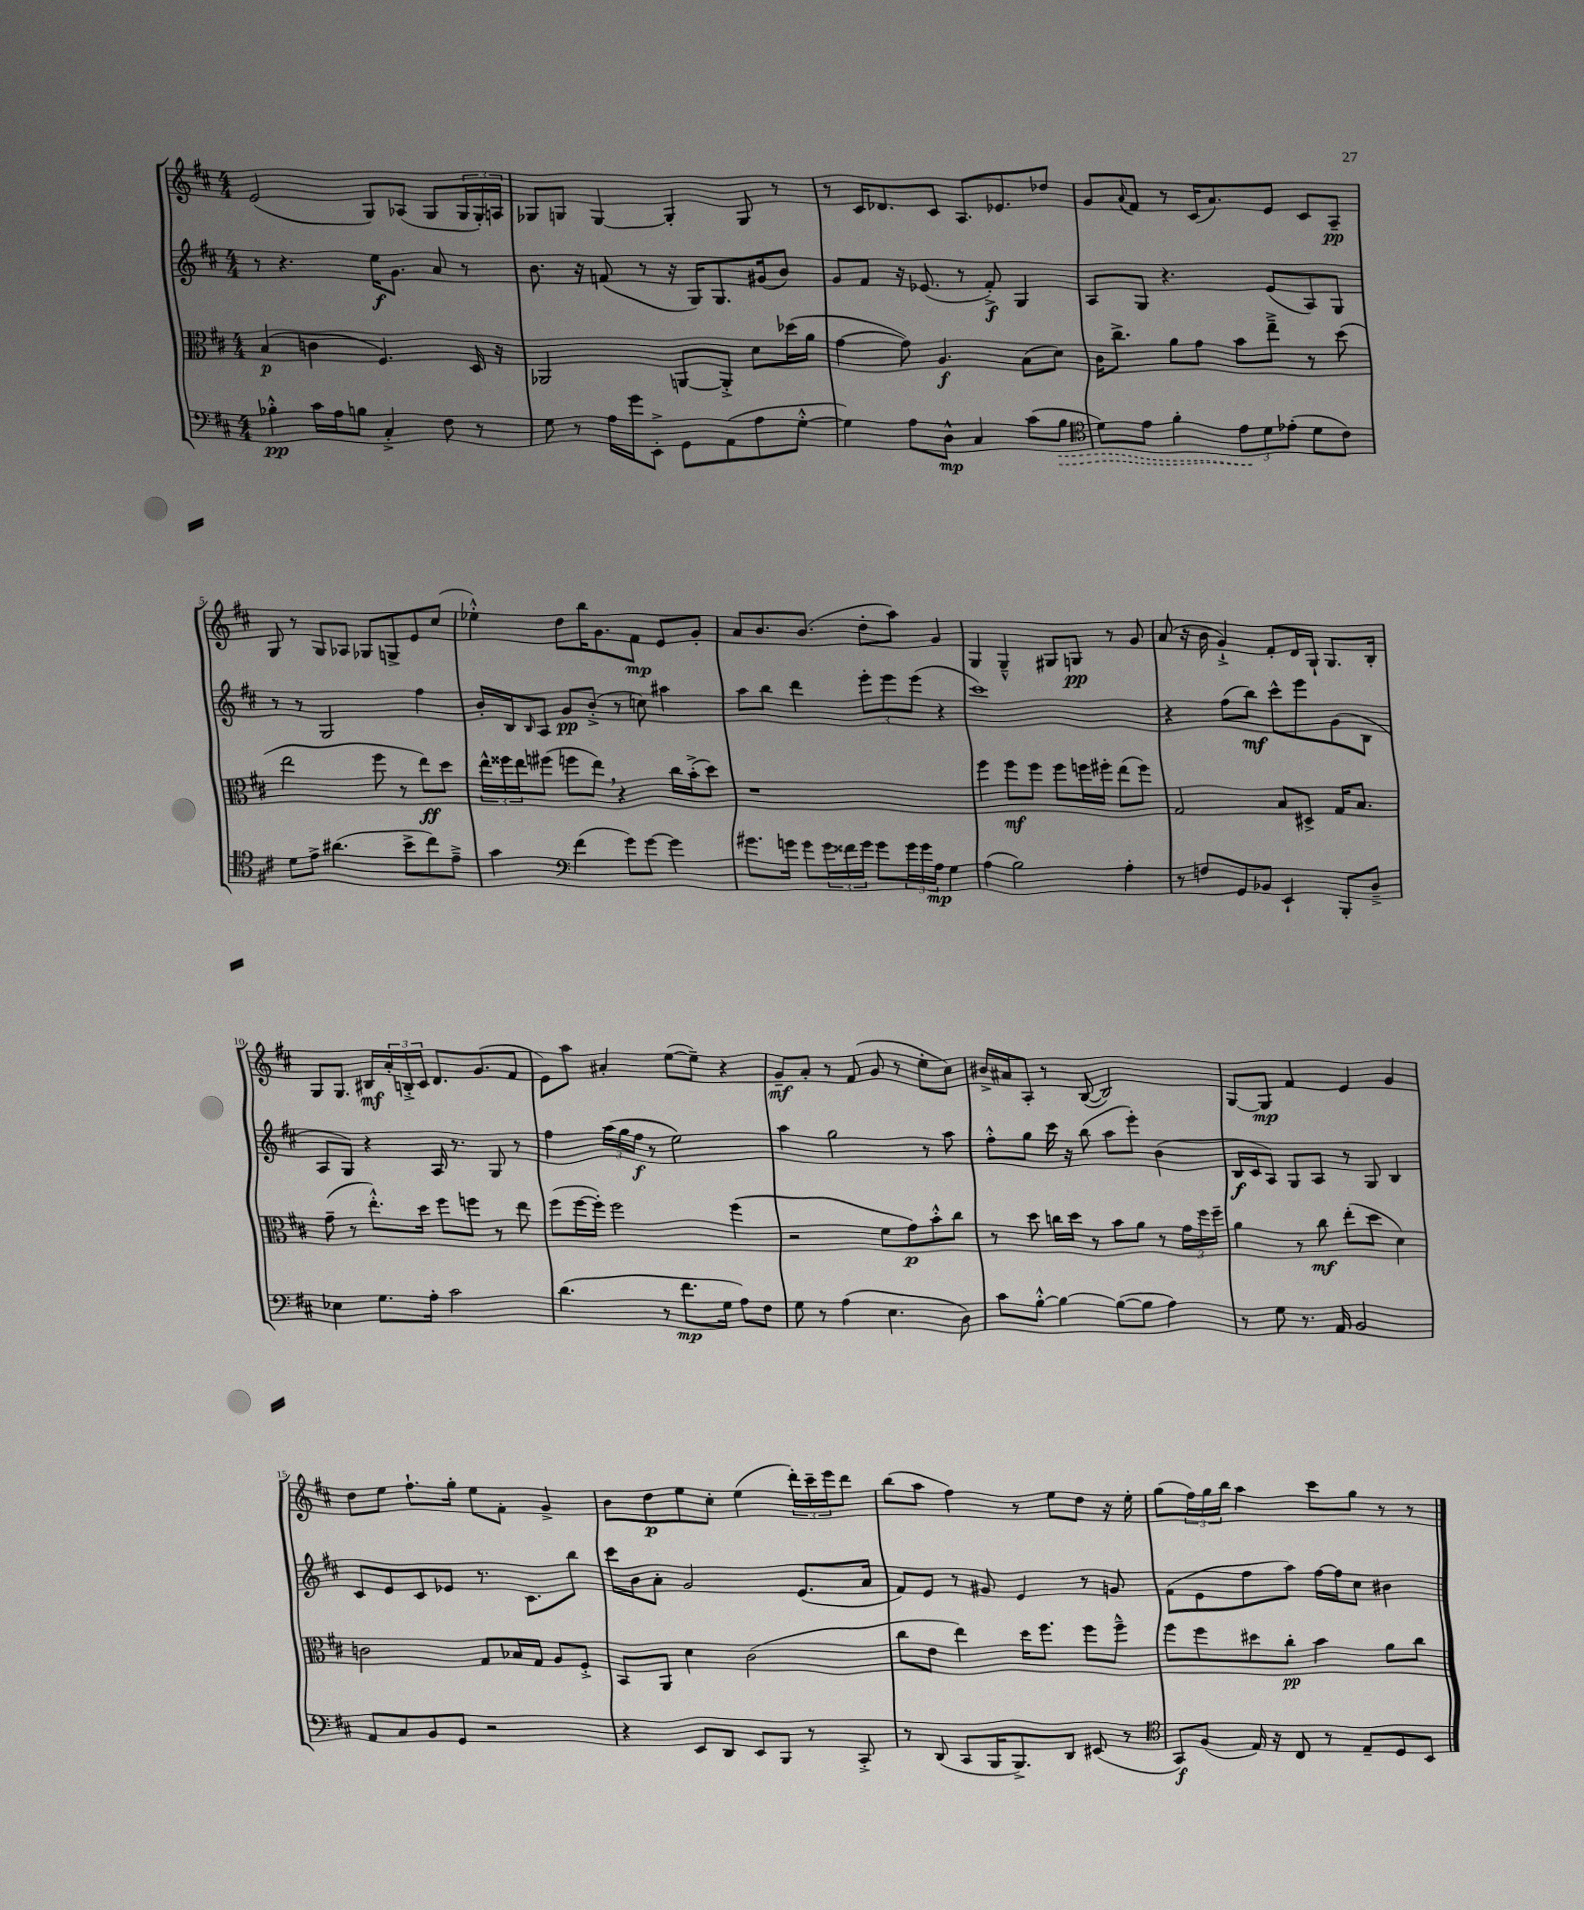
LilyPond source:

<<
\new StaffGroup <<
\new Staff = "s0" {
    \clef treble \key d \major \numericTimeSignature \time 4/4
    e'2( g8) aes8( g8 \tuplet 3/2 { g16 g16-.) a16 } |
    ges8 g8 g4~ g4-. g8 r8 |
    r8 cis'16 des'8. cis'8 a8. ees'8. des''8 |
    g'8 \appoggiatura { a'8 } fis'8 r8 cis'16( a'8.) e'8 cis'8 a8--\pp |
    g8 r8 g8 aes8 ges8 g8-> e'8 cis''8( |
    ees''4-.-^) d''8 b''16 g'8. fis'8\mp e'8 g'8-. |
    a'8 b'8. b'8.( d''8-. a''8) g'4 |
    g4 g4---^ gis8 g8\pp r8 g'8 |
    a'8( r16 b'16 g'4-!->) fis'8-. d'16 g16-! g8. b16-. |
    g8 g8. bis16\mf \tuplet 3/2 { a'16-. b16-.-> cis'16 } d'8. g'8.( fis'8 |
    e'8) a''8 ais'4-. e''8~( e''8--) r4 |
    g'8--\mf a'8-. r8 fis'8( g'8 r8 e''8-. cis''8) |
    bis'16-> ais'16 a8-. r8 b8~( b2) |
    g8~ g8\mp fis'4 e'4 g'4 |
    d''8 e''8 fis''8.-! g''16-. e''8 fis'8-. g'4-> |
    b'8 d''8\p e''8 cis''8-. e''4( \tuplet 3/2 { d'''16-.) cis'''16-- e'''16 } d'''8 |
    b''8( a''8 fis''4) r8 e''8 d''8 r16 e''16-. |
    g''8( \tuplet 3/2 { fis''16) g''16 b''16 } a''4 cis'''8 g''8 r8 r8 \bar "|." |
}
\new Staff = "s1" {
    \clef treble \key d \major \numericTimeSignature \time 4/4
    r8 r4. e''16\f g'8. a'8 r8 |
    b'8. r16 f'8( r8 r16 g16) g8. gis'16( b'8) |
    g'8 fis'8 r16 ees'8.( r8 fis'8-.->\f) g4 |
    a8 g8 r4. e'8( a8) g8 |
    r8 r8 g2 fis''4 |
    b'16-. b16 \grace { b16 } a8 g'8\pp b'8-.->( r8 c''8) ais''4 |
    a''8 b''8 d'''4 \tuplet 3/2 { e'''8-. e'''8 e'''8( } r4 |
    cis'''1) |
    r4 fis''8( b''8\mf) cis'''8-^ e'''8 g'8( b8 |
    a8 g8) r4 a16 r8. g8 r8 |
    fis''4 \tuplet 3/2 { a''16( g''16 fis''16\f } r8 e''2) |
    a''4 g''2 r8 a''8 |
    fis''8-.-^ g''8 cis'''16 r16 b''8( a''8 e'''8-.) b'4( |
    b16\f cis'16 a8) g8 a8 r8 g8 b4 |
    cis'8 e'8 cis'8 ees'8 r8. cis'8. b''8 |
    cis'''16 b'16 a'8-. g'2 e'8.( a'16 |
    fis'8) e'8 r8 gis'8 e'4 r8 g'8 |
    fis'8( e'8 fis''8 a''8) fis''16~ fis''16 cis''8 bis'4 \bar "|." |
}
\new Staff = "s2" {
    \clef alto \key d \major \numericTimeSignature \time 4/4
    b4\p( c'4 fis4.) d16 r16 |
    aes,2 a,8~ a,8-.-> d'8 des''16( a'16 |
    g'4~ g'8) a4.\f b8( d'8) |
    cis'16 cis''8.-> a'8 g'8 b'8 e''8---> r8 d''8( |
    e''2 fis''8 r8 e''8\ff) d''8 |
    \tuplet 3/2 { e''16-^ fisis''16 e''16 } fis''8( f''8 e''8) \breathe r4 cis''16 b'16-.->( d''8) |
    r1 |
    fis''4 fis''8\mf fis''8 fis''8 f''16 fis''16-. e''8( fis''8) |
    g2 b8 dis8-> g16 b8. |
    g'8--( r8 e''8.-.-^) d''16 fis''8 f''8 r8 e''8 |
    fis''8( fis''16~ fis''16-.) fis''2 fis''4( |
    r2 fis'8 g'8\p) b'8-.-^ cis''8 |
    r8 d''8 c''16 d''16 r8 b'8 a'8 r8 \tuplet 3/2 { g'16 fis''16 fis''16-- } |
    a'4 r8 cis''8\mf e''8-.( d''8 d'4) |
    c'2 g8 bes16 g16 a8 fis8-.-> |
    b,8 a,8 d'4 cis'2( |
    cis''8 e'8 e''4) d''16 fis''8. fis''8 fis''8---^ |
    fis''8 fis''8 dis''8 cis''8-.\pp b'4 a'8 cis''8 \bar "|." |
}
\new Staff = "s3" {
    \clef bass \key d \major \numericTimeSignature \time 4/4
    bes4-.-^\pp cis'16 a16 b8 cis4-.-> fis8 r8 |
    g8 r8 a16 g'16 e,8-.-> g,8 a,8( a8 g8~-.-^ |
    g4) a8 d8-^\mp cis4 cis'8( \once \override Hairpin.style = #'dashed-line b8\> |
    \clef tenor d'8) e'8 fis'4-. \tuplet 3/2 { e'8\! d'8 ees'8-.( } d'8 cis'8) |
    d'8 e'8-> ais'4.( b'8-> cis''8) e'8---> |
    g'4 \clef bass fis'4( g'8) g'8~ g'4 |
    gis'8. g'16 g'8 \tuplet 3/2 { g'16 fisis'16 g'16 } g'8 \tuplet 3/2 { g'16 g'16 a16\mp } g4 |
    a4( b2) a4-. |
    r8 f8 g,8 bes,8 e,4-! b,,8-. d8---> |
    ees4 g8. a16-. cis'2 |
    d'4.( r8 fis'8.\mp g16 a8) fis8 |
    g8 r8 a4( e4. d8) |
    cis'8 b8~-.-^ b4~ b8~( b8 a4) |
    r8 g8 r8. a,16 b,2 |
    a,8 cis8 b,8 g,8 r2 |
    r4 e,8 d,8 e,8 b,,8 r8 cis,8-.-> |
    r8 d,8( cis,8 b,,16 b,,8.->) d,8 eis,8( r8 |
    \clef tenor g,8\f) fis8( e16) r16 cis8 r8 e8-- d8 b,8 \bar "|." |
}
>>
>>
